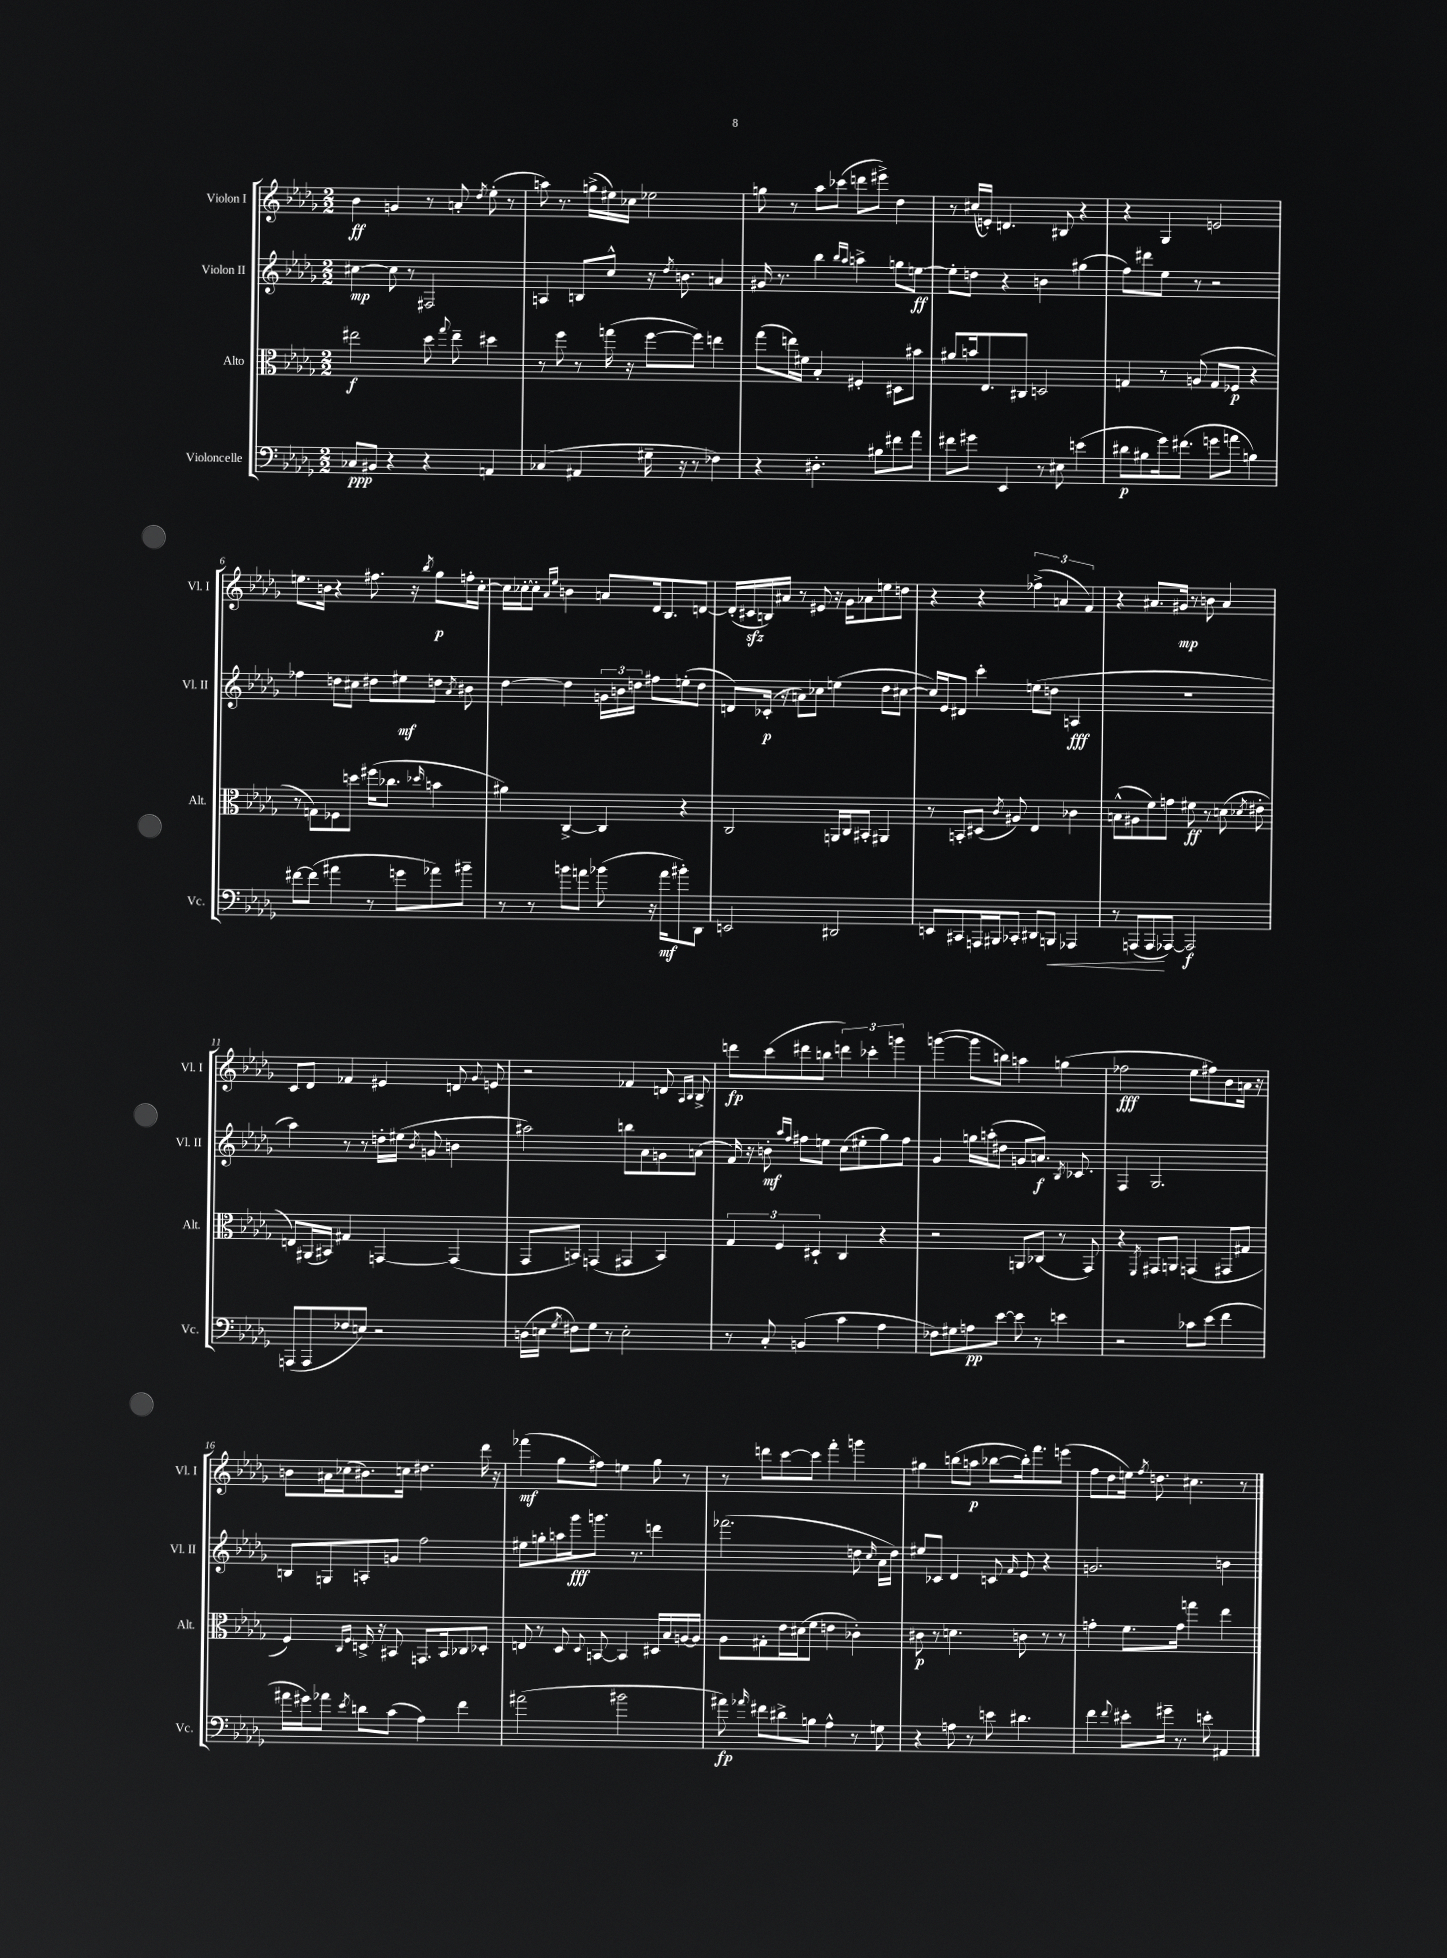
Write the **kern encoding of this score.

**kern	**kern	**kern	**kern
*staff4	*staff3	*staff2	*staff1
*clefF4	*clefC3	*clefG2	*clefG2
*k[b-e-a-d-g-]	*k[b-e-a-d-g-]	*k[b-e-a-d-g-]	*k[b-e-a-d-g-]
*M2/2	*M2/2	*M2/2	*M2/2
8C-/L	2ee#\	[4cc#\	4b-\
8BB#/J	.	.	.
4r	.	8cc#\]	4g/
.	.	8r	.
4r	8dd-\	2F#/	8r
.	8qqgg-/	.	.
.	8ee#~\	.	8a'/
.	.	.	8qdd-/
4AA/	4dd#\	.	(8ee-'\
.	.	.	8r
=	=	=	=
(4C-/	8r	4A/	8aa\)
.	8ff\	.	8.r
4AA#/	8r	8B/L	.
.	.	.	(16gg^\LL
.	(16gg\	8cc^^/J	16ee#\)
.	16r	.	16cc-\JJ
16G#~\	[8ff\L	16r	2ee-\
.	.	8qdd-/	.
16r	.	8.b\	.
8r	8ff\]J)	.	.
4F-\)	4ee\	4a/	.
=	=	=	=
4r	(8gg-\L	16g#/	8gg\
.	.	8.r	.
.	16ee\L)	.	8r
.	16f#\JJ	.	.
4.D#'\	4B-'/	4bb-\	8aa-\L
.	.	.	(8ccc-\J
.	.	16qqbb-/LL	.
.	.	16qqaa-/JJ	.
.	4F#'/	4aa^\	8ddd\L
8B#\L	.	.	8eee#^\J)
8f#\	8D#\L	8gg\L	4dd-\
8a-\J	8b#\J	[8ee\J	.
=	=	=	=
8f#\L	8a#/L	8ee'\]L	8r
8g#\J	16b/k	8dd\J	(16cc#/LL
.	8.E-/	.	16e'/JJ)
4EE-/	.	4r	4.d/
.	8C#/J	.	.
8r	2D/	4b\	.
8E#\	.	.	8B#/
(4e\	.	(4gg#\	4r
=	=	=	=
8d#\L	4G/	8ff\L)	4r
8B#\	.	8ddd#\	.
16g-\k)	8r	8ee-\J	4G-/
(8.f#\J	.	.	.
.	(8A/	8r	.
8g\L	8G/L	2r	2e/
8a\J	8F-/J	.	.
4B\)	4r	.	.
=	=	=	=
[8f#\L	8r	4ff-\	8.ee\L
(8f#\]J	8G\L)	.	.
.	.	.	16b\Jk
4a#\	8F-\	8dd\L	4r
.	8dd\J	8cc#\J	.
8r	(16ff#\LK	8dd#\L	8.ff#\
.	8.cc-\J	.	.
8g\L	.	8ee#\	.
.	.	.	16r
.	16qqdd-/	.	8qbb-/
8a-\)	4b\	8dd\J	8gg-\L
.	.	8qa-/	.
8b#~\J	.	8b#\	16ff'\L
.	.	.	[16cc'\JJ
=	=	=	=
8r	4a#\)	[4dd-\	16cc\]LL
.	.	.	[16cc-'\J
8r	.	.	8cc-'\]J
.	.	.	16qqa-/LL
.	.	.	16qqee-/JJ
8b\L	[4C^/	4dd-\]	4b\
8a\J	.	.	.
(8b-\	4C/]	24g\LL	8a/L
.	.	24b\	.
.	.	24dd\JJ	.
16r	.	8ff#\L	16d-/k
16a\LK	.	.	8.B-/
8b#'\)	4r	(8ee'\	.
8DD-\J	.	8dd\J	[8d/J
=	=	=	=
2EE/	2C/	8d/L)	(16d'/]LL
.	.	.	16c#/
.	.	(16c-'/Jk	16B/)
.	.	16r	16a#/JJ
.	.	8a\L)	8r
.	.	8cc-\J	8e#/
2DD#/	16AA/LL	(4ee\	16r
.	16C/J	.	16g-\LK
.	8BB#'/J	.	8a-\
.	4AA#/	8dd-\L	8ee\
.	.	[8cc#\J	8dd\J
=	=	=	=
8EE/L	8r	16cc#/]LL)	4r
.	.	16e-/J	.
8CC#/	8BB'/L	8d#/J	.
16AAA/L	(8D#/J	4ccc'\	4r
16BBB#/J	.	.	.
.	8qc/	.	.
8CC-'/J	8A#/)	.	.
8DD#/L	4E-/	(8ee\L	(6ff-^\
8BBB/J	.	8dd\J	.
.	.	.	6a/
4AAA-/	4c-\	4A/	.
.	.	.	6f/)
=	=	=	=
8r	(8B^^\L	1r	4r
(8AAA/L	8A#\	.	.
8AAA/	8f\)	.	8.a#/L
[8AAA-/J)	8g\J	.	.
.	.	.	16g#/Jk
2AAA-/]	8f#\	.	8r
.	8r	.	8b\
.	(8d\	.	4a#/
.	8qd-/	.	.
.	8e#'\	.	.
=	=	=	=
(8AAA/L	8E/L)	4aa-\)	8c/L
8AAA/	(16AA#/L	.	8d-/J
.	16BB#/JJ)	.	.
8F-/	4G#/	8r	4f-/
8E/J)	.	8r	.
2r	[4GG/	16dd'\LL	4e#/
.	.	(16ee#\JJ	.
.	.	8qb-/	.
.	.	8g/	.
.	(4GG/]	4b\	8d/
.	.	.	8qqg-/
.	.	.	8e/
=	=	=	=
(16D\LL	8GG-/L	2aa#\)	2r
16E\JJ	.	.	.
8qG-/	.	.	.
8F#\L)	8BB/J)	.	.
8G-\J	(4GG/	.	.
8r	.	.	.
2E'\	4GG#/	8bb\L	4f-/
.	.	8a-\	.
.	4BB/)	8g\	8d/
.	.	.	16qqA-/LL
.	.	.	16qqB-/JJ
.	.	(8a\J	8B-^/
=	=	=	=
8r	6G-/	16f/)	8ddd\L
.	.	16r	.
8C'/	.	8b'\	(8ccc\
.	6F/	.	.
.	.	16qqaa-/LL	.
.	.	16qqff/JJ	.
(4BB/	.	8ff#\L	8ddd#\
.	6D#`/	.	.
.	.	8ee\J	8bb\J
4c\	4C/	(8cc\L	6ddd\)
.	.	8ee#'\	.
.	.	.	6ccc-'\
4A-\	4r	8gg-\)	.
.	.	.	6ggg\
.	.	8ff#\J	.
=	=	=	=
8F-\L)	2r	4g-/	([4ggg\
8G#\	.	.	.
8A\	.	16gg\LL	8ggg\]L
.	.	(16aa'\J	.
[8e-\J	.	8dd#\J	8bb\J)
8e-\]	8AA/L	8g/L	4aa\
8r	(8C-/J	8.a/J)	.
4e\	8r	.	(4gg\
.	.	8qB-/	.
.	.	8.c-/	.
.	8GG-/)	.	.
=	=	=	=
2r	4r	4F/	2ff-\
.	8qFF/	.	.
.	8GG#/L	2.G-/	.
.	8AA/J	.	.
8c-\L	(4GG/	.	8ee-\L
(8e-\J	.	.	8ff#\)
4f\	8GG#/L	.	8b-\
.	8G#/J	.	16a\Jk
.	.	.	16r
=	=	=	=
16a#\LL	4F/)	8B/L	8b\L
16g#\J)	.	.	.
8a-\J	.	8G/	16a#\L
.	.	.	(16cc-\J
.	16qqC/LL	.	.
8qe-/	16qqF/JJ	.	.
8d\L	16D^/	8A'/	8.b#\)
.	16r	.	.
(8c\J	8BB#/	8g/J	.
.	.	.	16cc\Jk
4A-\)	8.GG/L	2ff\	4.dd#\
.	16BB#/k	.	.
4f\	8C-/	.	.
.	8D-'/J	.	16ddd-\
.	.	.	16r
=	=	=	=
(2a#\	8E/	8ee#\L	(4fff-\
.	8r	8gg'\	.
.	8D-/	16aa\L	8gg-\L
.	.	16ggg-\J	.
.	8qqD-/	.	.
.	[8BB/	8.ggg\J	8ff#\J)
2b#\	4BB/]	.	4ee\
.	.	8.r	.
.	16D#/LL	4ddd\	8gg-\
.	16B-/	.	.
.	[16A/	.	8r
.	16A/]JJ	.	.
=	=	=	=
8a#\)	8A-\L	(2.fff-\	8r
16qqa-/	.	.	.
8f#\L	8G#'\	.	8ddd\L
8d#^\	16e-\L	.	[8ccc\
.	(16d#\J	.	.
8B\J	8f\J	.	8ccc\]J
4A-^^\	4e\	.	4fff'\
8r	4c-'\)	8dd\	4ggg\
.	.	16qqcc/	.
8G\	.	16a-\LL	.
.	.	16dd\JJ)	.
=	=	=	=
4r	8c#\	8ee#/L	4gg#\
.	8r	8c-/J	.
8A\	4.d\	4d-/	(8bb\L
8r	.	.	8aa\J
8e\	.	8c/	[8bb-\L
.	.	16qqf/	.
4.d#\	8c\	8e-/	16bb-'\]k)
.	.	.	8.fff\
.	8r	4r	.
.	8r	.	(8eee\J
=	=	=	=
4f\	4g'\	2.g/	8ff\L
.	.	.	8dd-\
8qqf/	.	.	.
8e#'\L	8.f\L	.	16ee\Jk)
.	.	.	8qff/
.	.	.	8.dd\
16g#~\Jk	.	.	.
8.r	16g\Jk	.	.
.	4gg\	.	4.cc#\
8e'\	.	.	.
4AA#/	4ee-\	4b\	.
.	.	.	8r
==	==	==	==
*-	*-	*-	*-
